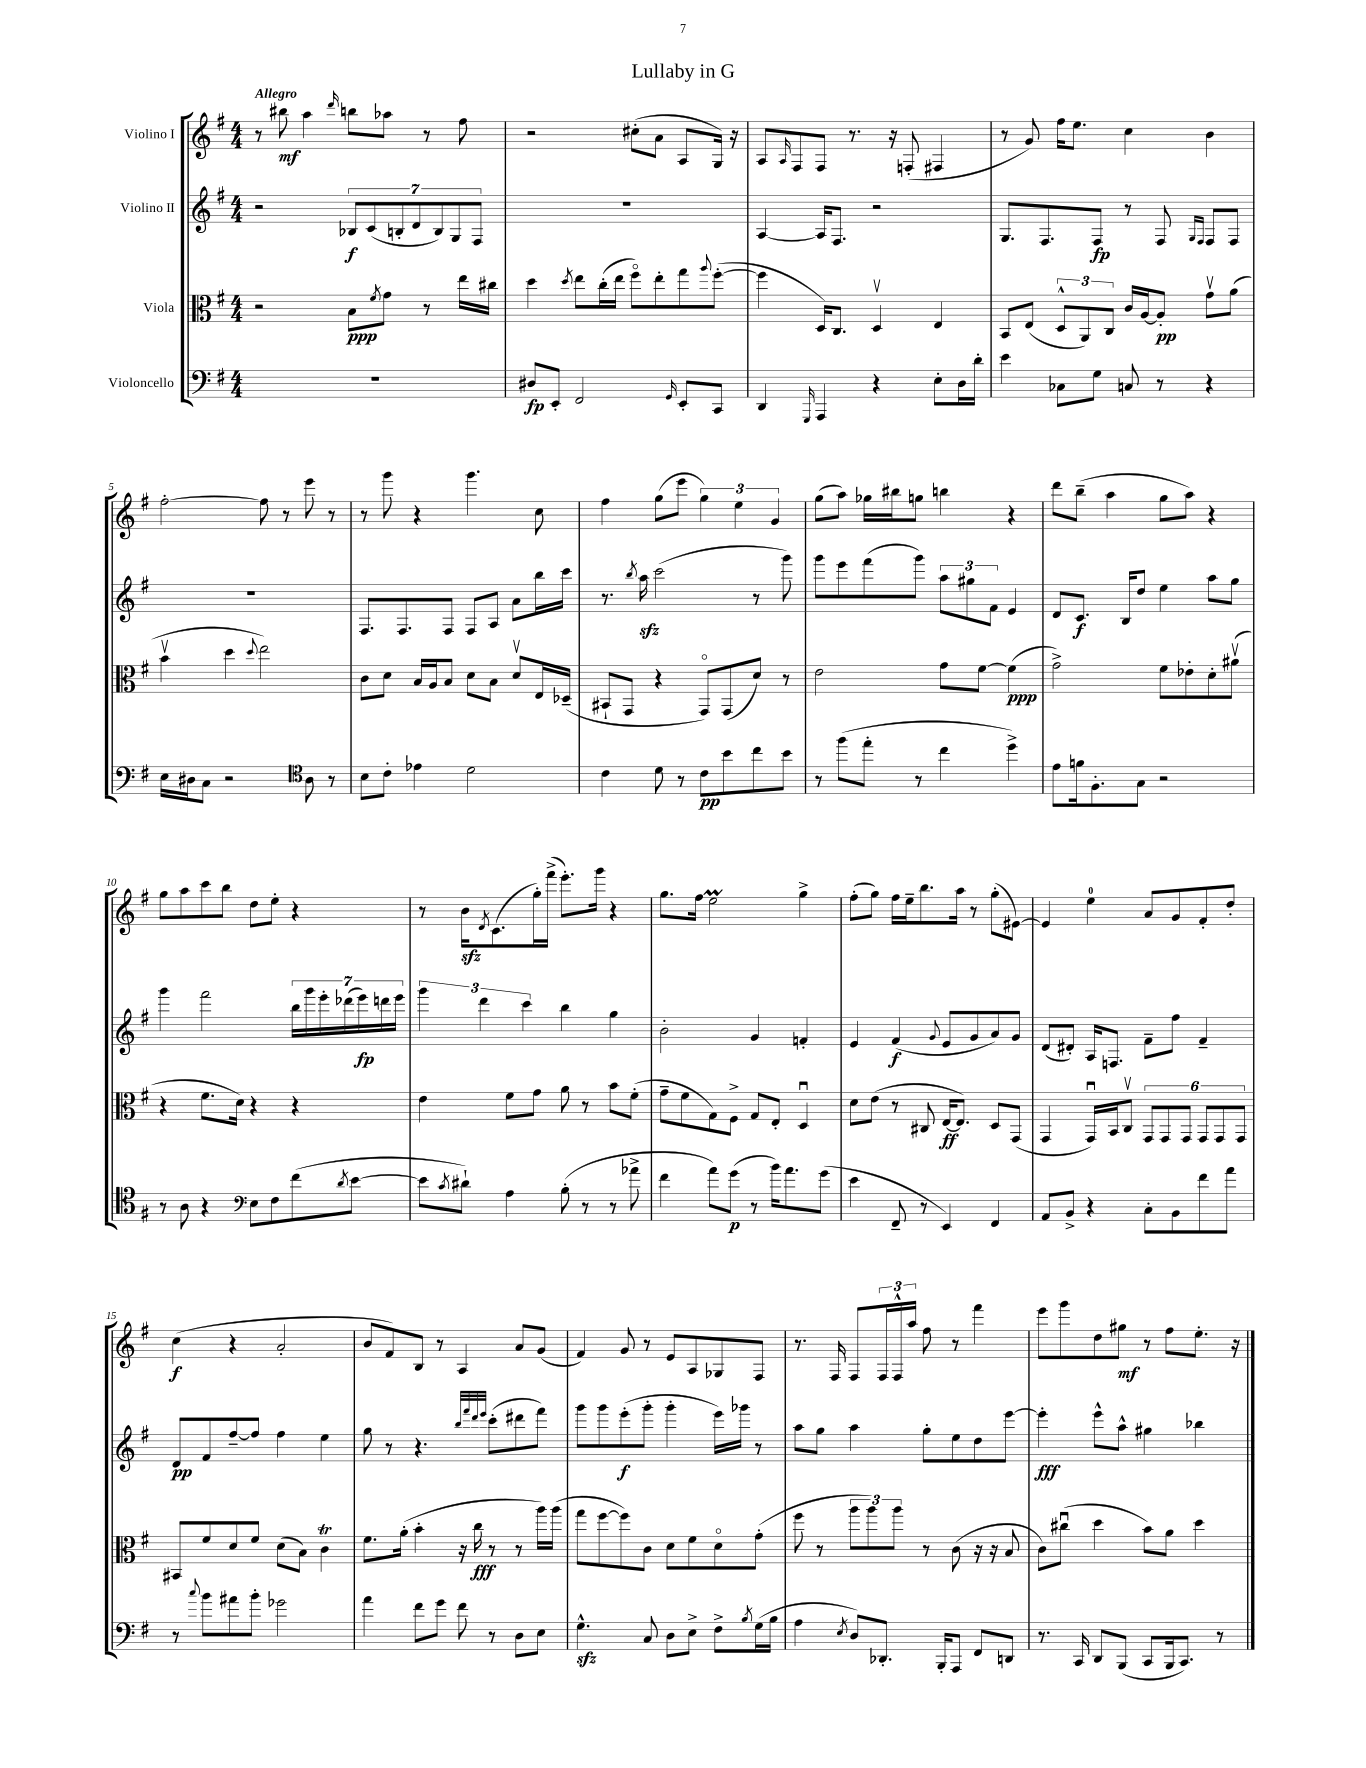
\header { title = "Lullaby in G" }
<<
\new StaffGroup <<
\new Staff = "s0" \with { instrumentName = "Violino I" } {
    \clef treble \key g \major \numericTimeSignature \time 4/4 \tempo "Allegro"
    r8 bis''8\mf a''4 \grace { d'''16 } b''8 aes''8 r8 fis''8 |
    r2 cis''8-.( a'8 a8 g16) r16 |
    a8 \grace { a16 } fis8 fis8 r8. r16 f8-.( fis4 |
    r8 g'8) fis''16 e''8. c''4 b'4 |
    fis''2~-. fis''8 r8 e'''8 r8 |
    r8 g'''8 r4 g'''4. c''8 |
    fis''4 g''8( e'''8 \tuplet 3/2 { g''4) e''4 g'4 } |
    g''8( a''8) ges''16 bis''16 g''8 b''4 r4 |
    d'''8 b''8--( a''4 g''8 a''8) r4 |
    g''8 a''8 c'''8 b''8 d''8 e''8-. r4 |
    r8 b'16\sfz \acciaccatura { d'8 } c'8.( g''16-.) fis'''16->( e'''8.-.) g'''16 r4 |
    g''8. fis''16 e''2\prall g''4-> |
    fis''8-.( g''8) fis''16 e''16-- b''8. a''16 r8 g''8-.( eis'8~) |
    eis'4 e''4-0 a'8 g'8 fis'8-. d''8-. |
    c''4\f( r4 a'2-. |
    b'8 fis'8) b8 r8 a4 a'8 g'8( |
    fis'4) g'8 r8 e'8 a8 ges8 fis8 |
    r8. fis16 fis8 \tuplet 3/2 { fis16 fis16-^ a''16 } fis''8 r8 fis'''4 |
    e'''8 g'''8 d''8 gis''8\mf r8 fis''8 e''8.-. r16 \bar "|." |
}
\new Staff = "s1" \with { instrumentName = "Violino II" } {
    \clef treble \key g \major \numericTimeSignature \time 4/4
    r2 \tuplet 7/4 { bes8\f c'8( b8-. d'8 b8) g8 fis8 } |
    R1 |
    a4~ a16 fis8. r2 |
    g8. fis8. fis8\fp r8 fis8 \grace { g16 fis16 } fis8 fis8 |
    R1 |
    fis8. fis8. fis8 fis8 a8 a'8 b''16 c'''16 |
    r8. \acciaccatura { b''8 } a''16\sfz c'''2( r8 g'''8) |
    g'''8 e'''8 fis'''8( g'''8) \tuplet 3/2 { a''8 gis''8 fis'8 } e'4 |
    d'8 c'8.\f b16 d''8 e''4 a''8 g''8 |
    g'''4 fis'''2 \tuplet 7/4 { b''16 g'''16 e'''16-. des'''16( e'''16\fp) d'''16 e'''16 } |
    \tuplet 3/2 { g'''4 d'''4 c'''4 } b''4 g''4 |
    b'2-. g'4 f'4-. |
    e'4 fis'4\f( \appoggiatura { g'8 } e'8 g'8 a'8) g'8 |
    d'8( dis'8-.) a16 f8. fis'8-- fis''8 fis'4-- |
    d'8\pp fis'8 fis''8~-- fis''8 fis''4 e''4 |
    g''8 r8 r4. \grace { b''32 fis'''32 d'''32 e'''32 } c'''8-.( dis'''8 fis'''8) |
    g'''8 g'''8 e'''8-.\f( g'''8-. g'''4-. e'''16) ges'''16 r8 |
    a''8 g''8 a''4 g''8-. e''8 d''8 e'''8~ |
    e'''4-.\fff e'''8-^ a''8-^ gis''4 bes''4 \bar "|." |
}
\new Staff = "s2" \with { instrumentName = "Viola" } {
    \clef alto \key g \major \numericTimeSignature \time 4/4
    r2 b8\ppp \acciaccatura { fis'8 } g'8 r8 e''16 cis''16 |
    d''4 \acciaccatura { d''8 } e''8 c''16-.( e''16 fis''8\flageolet) e''8-. g''8 \appoggiatura { a''8 } fis''8~-.( |
    fis''4 d16) c8. d4\upbow e4 |
    b,8 e8( \tuplet 3/2 { d8-^ a,8) c8 } c'16 a16~ a8-.\pp g'8\upbow a'8( |
    b'4\upbow d''4 \appoggiatura { d''8 } e''2) |
    c'8 d'8 b16 a16 b8 d'8 b8 d'8\upbow e16 des16--( |
    bis,8-! g,8 r4 g,8\flageolet) g,8( d'8) r8 |
    e'2 g'8 fis'8~ fis'4\ppp( |
    g'2->) fis'8 ees'8-. d'8-. ais'8\upbow( |
    r4 fis'8. d'16) r4 r4 |
    e'4 fis'8 g'8 a'8 r8 b'8 fis'8-.( |
    g'8-- fis'8 g8) fis8-> g8 e8-. d4\downbow |
    d'8 e'8( r8 cis8 e16~\ff e8.) d8 g,8( |
    g,4 g,16\downbow) b,16 c8\upbow \tuplet 6/4 { g,8 g,8 g,8 g,8 g,8 g,8 } |
    bis,8 fis'8 d'8 fis'8 d'8( b8) c'4\trill |
    fis'8. a'16-.( b'4-. r16 c''16\fff r8 r8 a''16) a''16( |
    g''8 fis''8~ fis''8) c'8 d'8 fis'8 d'8\flageolet g'8-.( |
    fis''8 r8 \tuplet 3/2 { a''8 a''8) a''8 } r8 c'8( r16 r16 b8 |
    c'8) cis''8\downbow( d''4 b'8) a'8 d''4 \bar "|." |
}
\new Staff = "s3" \with { instrumentName = "Violoncello" } {
    \clef bass \key g \major \numericTimeSignature \time 4/4
    R1 |
    dis8\fp e,8-. fis,2 \grace { g,16 } e,8-. c,8 |
    d,4 \grace { g,,16 } a,,4 r4 e8-. d16 d'16-. |
    e'4 ces8 g8 c8 r8 r4 |
    e16 dis16 c8 r2 \clef tenor a8 r8 |
    b8 c'8-. ees'4 d'2 |
    c'4 d'8 r8 c'8\pp b'8 c''8 b'8 |
    r8 fis''8( e''8-. r8 c''4 d''4->) |
    e'8 f'16 fis8.-. g8 r2 |
    r8 a8 r4 \clef bass e8 fis8 fis'8( \acciaccatura { d'8 } e'8~ |
    e'8 \acciaccatura { c'8 } dis'8-!) a4 b8-.( r8 r8 aes'8-> |
    fis'4 a'8) g'8\p( r8 b'16) a'8. g'8( |
    e'4 fis,8-- r8 e,4) fis,4 |
    a,8 b,8-> r4 c8-. b,8 fis'8 a'8 |
    r8 \appoggiatura { c''8 } b'8 ais'8 b'8-. ges'2 |
    a'4 fis'8 g'8 fis'8 r8 d8 e8 |
    g4.-^\sfz c8 d8 e8-> fis8-> \acciaccatura { b8 } g16( b16 |
    a4 \acciaccatura { e8 } d8) des,8.-. b,,16-. a,,8 fis,8 d,8 |
    r8. c,16 d,8 b,,8( c,8 b,,16 c,8.) r8 \bar "|." |
}
>>
>>
